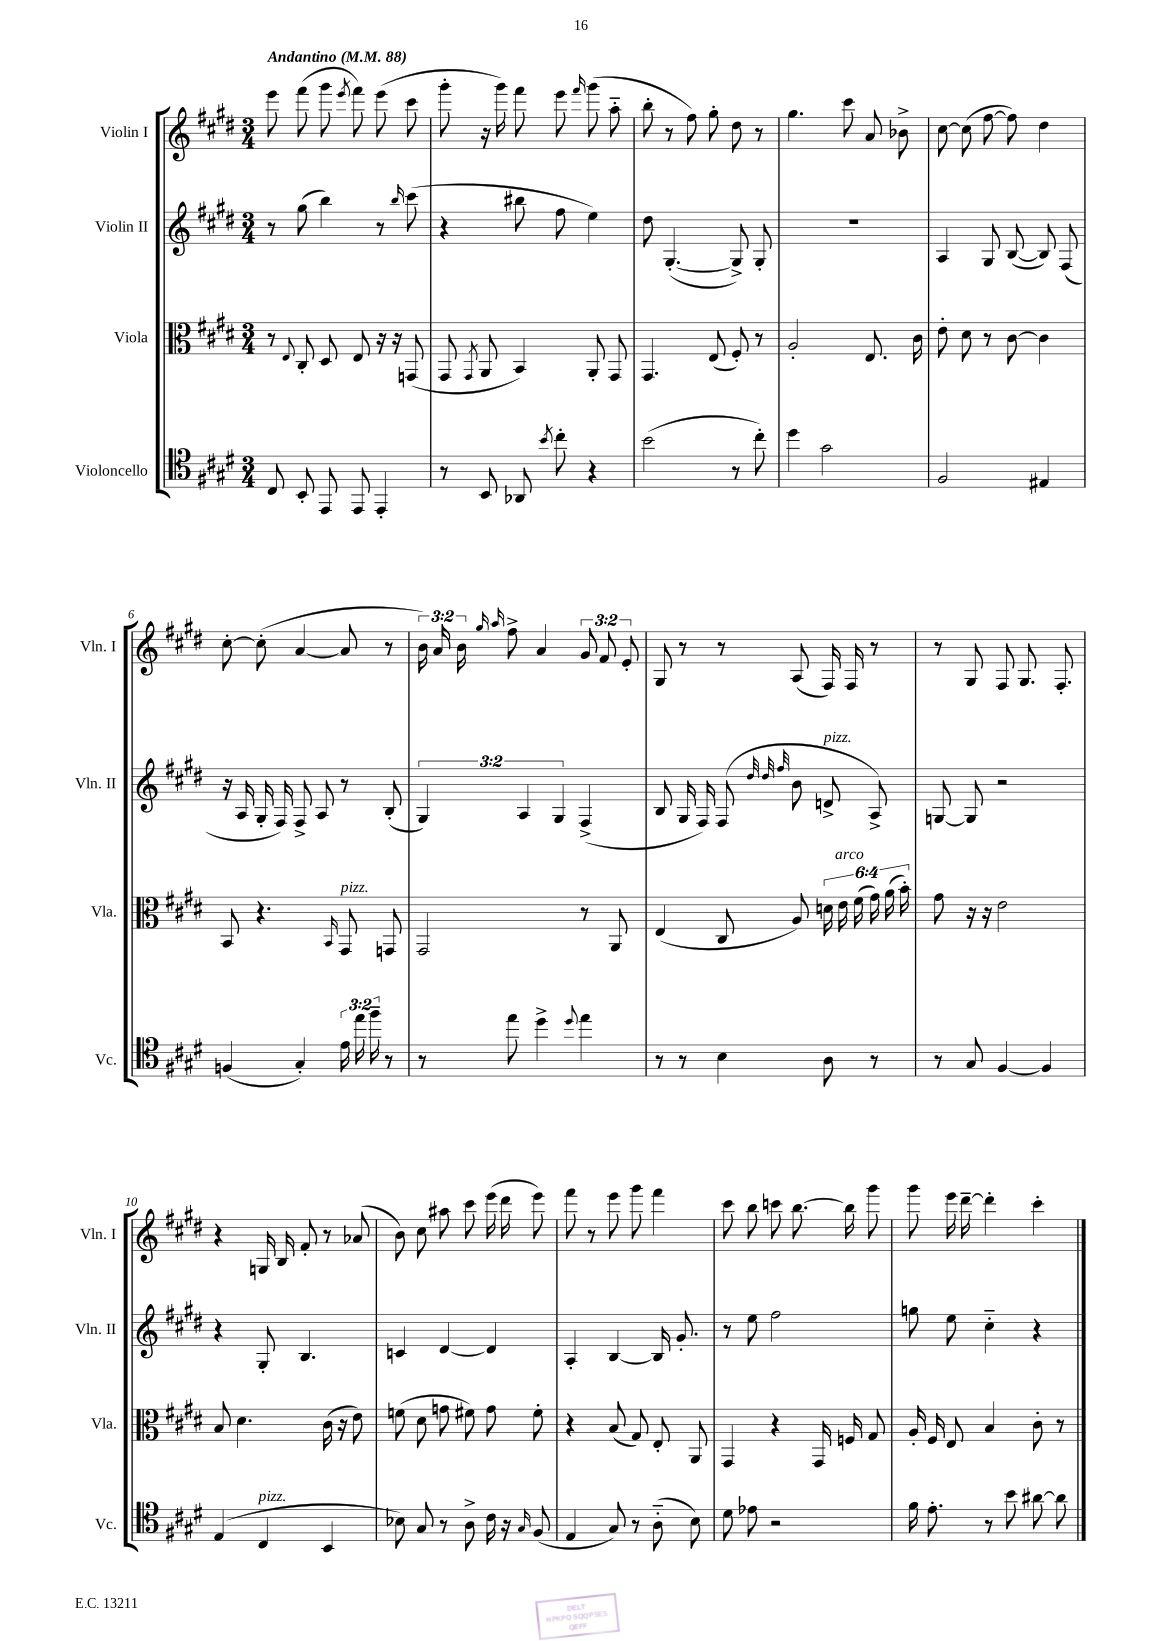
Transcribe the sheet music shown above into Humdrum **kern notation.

**kern	**kern	**kern	**kern
*part4	*part3	*part2	*part1
*staff4	*staff3	*staff2	*staff1
*I"Violoncello	*I"Viola	*I"Violin II	*I"Violin I
*I'Vc.	*I'Vla.	*I'Vln. II	*I'Vln. I
*clefC4	*clefC3	*clefG2	*clefG2
*k[f#c#g#d#]	*k[f#c#g#d#]	*k[f#c#g#d#]	*k[f#c#g#d#]
*M3/4	*M3/4	*M3/4	*M3/4
*MM88	*MM88	*MM88	*MM88
=1	=1	=1	=1
!	!	!	!LO:TX:a:B:t=Andantino
8C#/	8r	8r	8eee\
.	8qqE/	.	.
8BB'/	8C#'/	(8gg#\	(8fff#\
8EE/	8D#/	4bb\)	8ggg#\
.	.	.	8qeee/
8EE/	8E/	.	8fff#\)
4EE'/	16r	8r	(8eee\
.	16r	.	.
.	.	16qqbb/	.
.	(8GGn/	(8ccc#\	8ccc#\
=2	=2	=2	=2
8r	8GG#/	4r	8ggg#'\
.	8qGG#/	.	.
8BB/	8AA/	.	16r
.	.	.	16ggg#\)
8AA-X/	4BB/)	8bb#X\	8fff#\
8qb/	.	.	.
8cc#'\	.	8ff#\	8eee\
.	.	.	16qqfff#/
4r	8AA'/	4ee\)	(8ggg#\
.	8GG#/	.	8aa\
=3	=3	=3	=3
(2b\	4.GG#/	8dd#\	8bb'\
.	.	([4.G#'/	8r
.	.	.	8ff#\)
.	(8E/	.	8gg#'\
8r	8F#'/)	8G#^/])	8dd#\
8cc#'\)	8r	8G#'/	8r
=4	=4	=4	=4
4dd#\	2A'/	2.r	4.gg#\
2g#\	.	.	.
.	.	.	8ccc#\
.	8.E/	.	8a/
.	.	.	8b-X^\
.	16c#\	.	.
=5	=5	=5	=5
2F#/	8e'\	4A/	[8cc#\
.	8d#\	.	(8cc#\]
.	8r	8G#/	[8ff#\
.	[8c#\	([8B/	8ff#\])
4E#X/	4c#\]	8B/])	4dd#\
.	.	(8F#/	.
!!LO:LB:g=z
=6	=6	=6	=6
(4Fn/	8BB/	16r	[8cc#'\
.	.	16A/	.
.	4.r	16G#'/	(8cc#'\]
.	.	16F#/)	.
4G#'/)	.	8F#^/	[4a/
.	.	8A/	.
.	16qqBB/	.	.
!	!LO:TX:a:i:t=pizz.	!	!
24e\	8GG#/	8r	8a/]
24ee\	.	.	.
24ff#~\	.	.	.
8r	8GGn/	(8B'/	8r
=7	=7	=7	=7
8r	2GG#/	6G#/)	24b\)
.	.	.	24a/
.	.	.	24b\
.	.	.	16qqgg#/
.	.	.	16qqaa/
8ee\	.	.	8ff#^\
.	.	6A/	.
4dd#^\	.	.	4a/
.	.	6G#/	.
8qqdd#/	.	.	.
4ee\	8r	(4F#^/	12g#/
.	.	.	12f#/
.	8AA/	.	.
.	.	.	12e'/
=8	=8	=8	=8
8r	(4E/	8B/	8G#/
8r	.	16G#/	8r
.	.	16F#/)	.
4B\	8C#/	(8F#/	8r
.	.	32qqdd#/	.
.	.	32qqdd#/	.
.	.	32qqff#/	.
.	8A/)	8b\	(8A/
!	!	!LO:TX:a:i:t=pizz.	!
8A\	24dn\	8dn^/	16F#/)
!	!LO:TX:a:i:t=arco	!	!
.	24e\	.	.
.	.	.	16F#/
.	(24f#\	.	.
8r	24g#\)	8A^/)	8r
.	(24a\	.	.
.	24b'\)	.	.
=9	=9	=9	=9
8r	8g#\	[8Gn/	8r
8G#/	16r	8G/]	8G#/
.	16r	.	.
[4F#/	2e\	2r	8F#/
.	.	.	8.G#/
4F#/]	.	.	.
.	.	.	8.F#'/
!!LO:LB:g=z
=10	=10	=10	=10
(4E/	8B/	4r	4r
.	4.d#\	.	.
!LO:TX:a:i:t=pizz.	!	!	!
4C#/	.	8G#'/	16Gn/
.	.	.	16B/
.	.	4.B/	8f#'/
4BB/	(16c#\	.	8r
.	16r	.	.
.	8e\)	.	(8a-X/
=11	=11	=11	=11
8B-X\)	(8fn\	4cn/	8b\)
8G#/	8d#\	.	8cc#\
8r	8gn\	[4d#/	8aa#X\
8A^\	8f#X\)	.	8ccc#\
16c#\	8g\	4d#/]	(16eee\
16r	.	.	16ddd#\
16qqG#/	.	.	.
(8F#/	8f#'\	.	8eee\)
=12	=12	=12	=12
4E/	4r	4A'/	8fff#\
.	.	.	8r
8G#/)	(8B/	[4B/	8eee\
8r	8G#/)	.	8ggg#\
(8A\	8E'/	16B/]	4fff#\
.	.	8.g#'/	.
8B\)	8AA/	.	.
=13	=13	=13	=13
8d#\	4GG#/	8r	8ccc#\
8e-X\	.	8ee\	8bb\
2r	4r	2ff#\	8cccn\
.	.	.	[8.bb\
.	16GG#/	.	.
.	16Fn/	.	16bb\]
.	8G#/	.	8ggg#\
=14	=14	=14	=14
16f#\	16A'/	8ggn\	8ggg#\
8.e'\	16F#/	.	.
.	8E/	8ee\	16eee\
.	.	.	[16ddd#~\
8r	4B/	4cc#\	4ddd#'\]
8b\	.	.	.
[8a#X\	8c#'\	4r	4ccc#'\
8a#\]	8r	.	.
==	==	==	==
*-	*-	*-	*-
